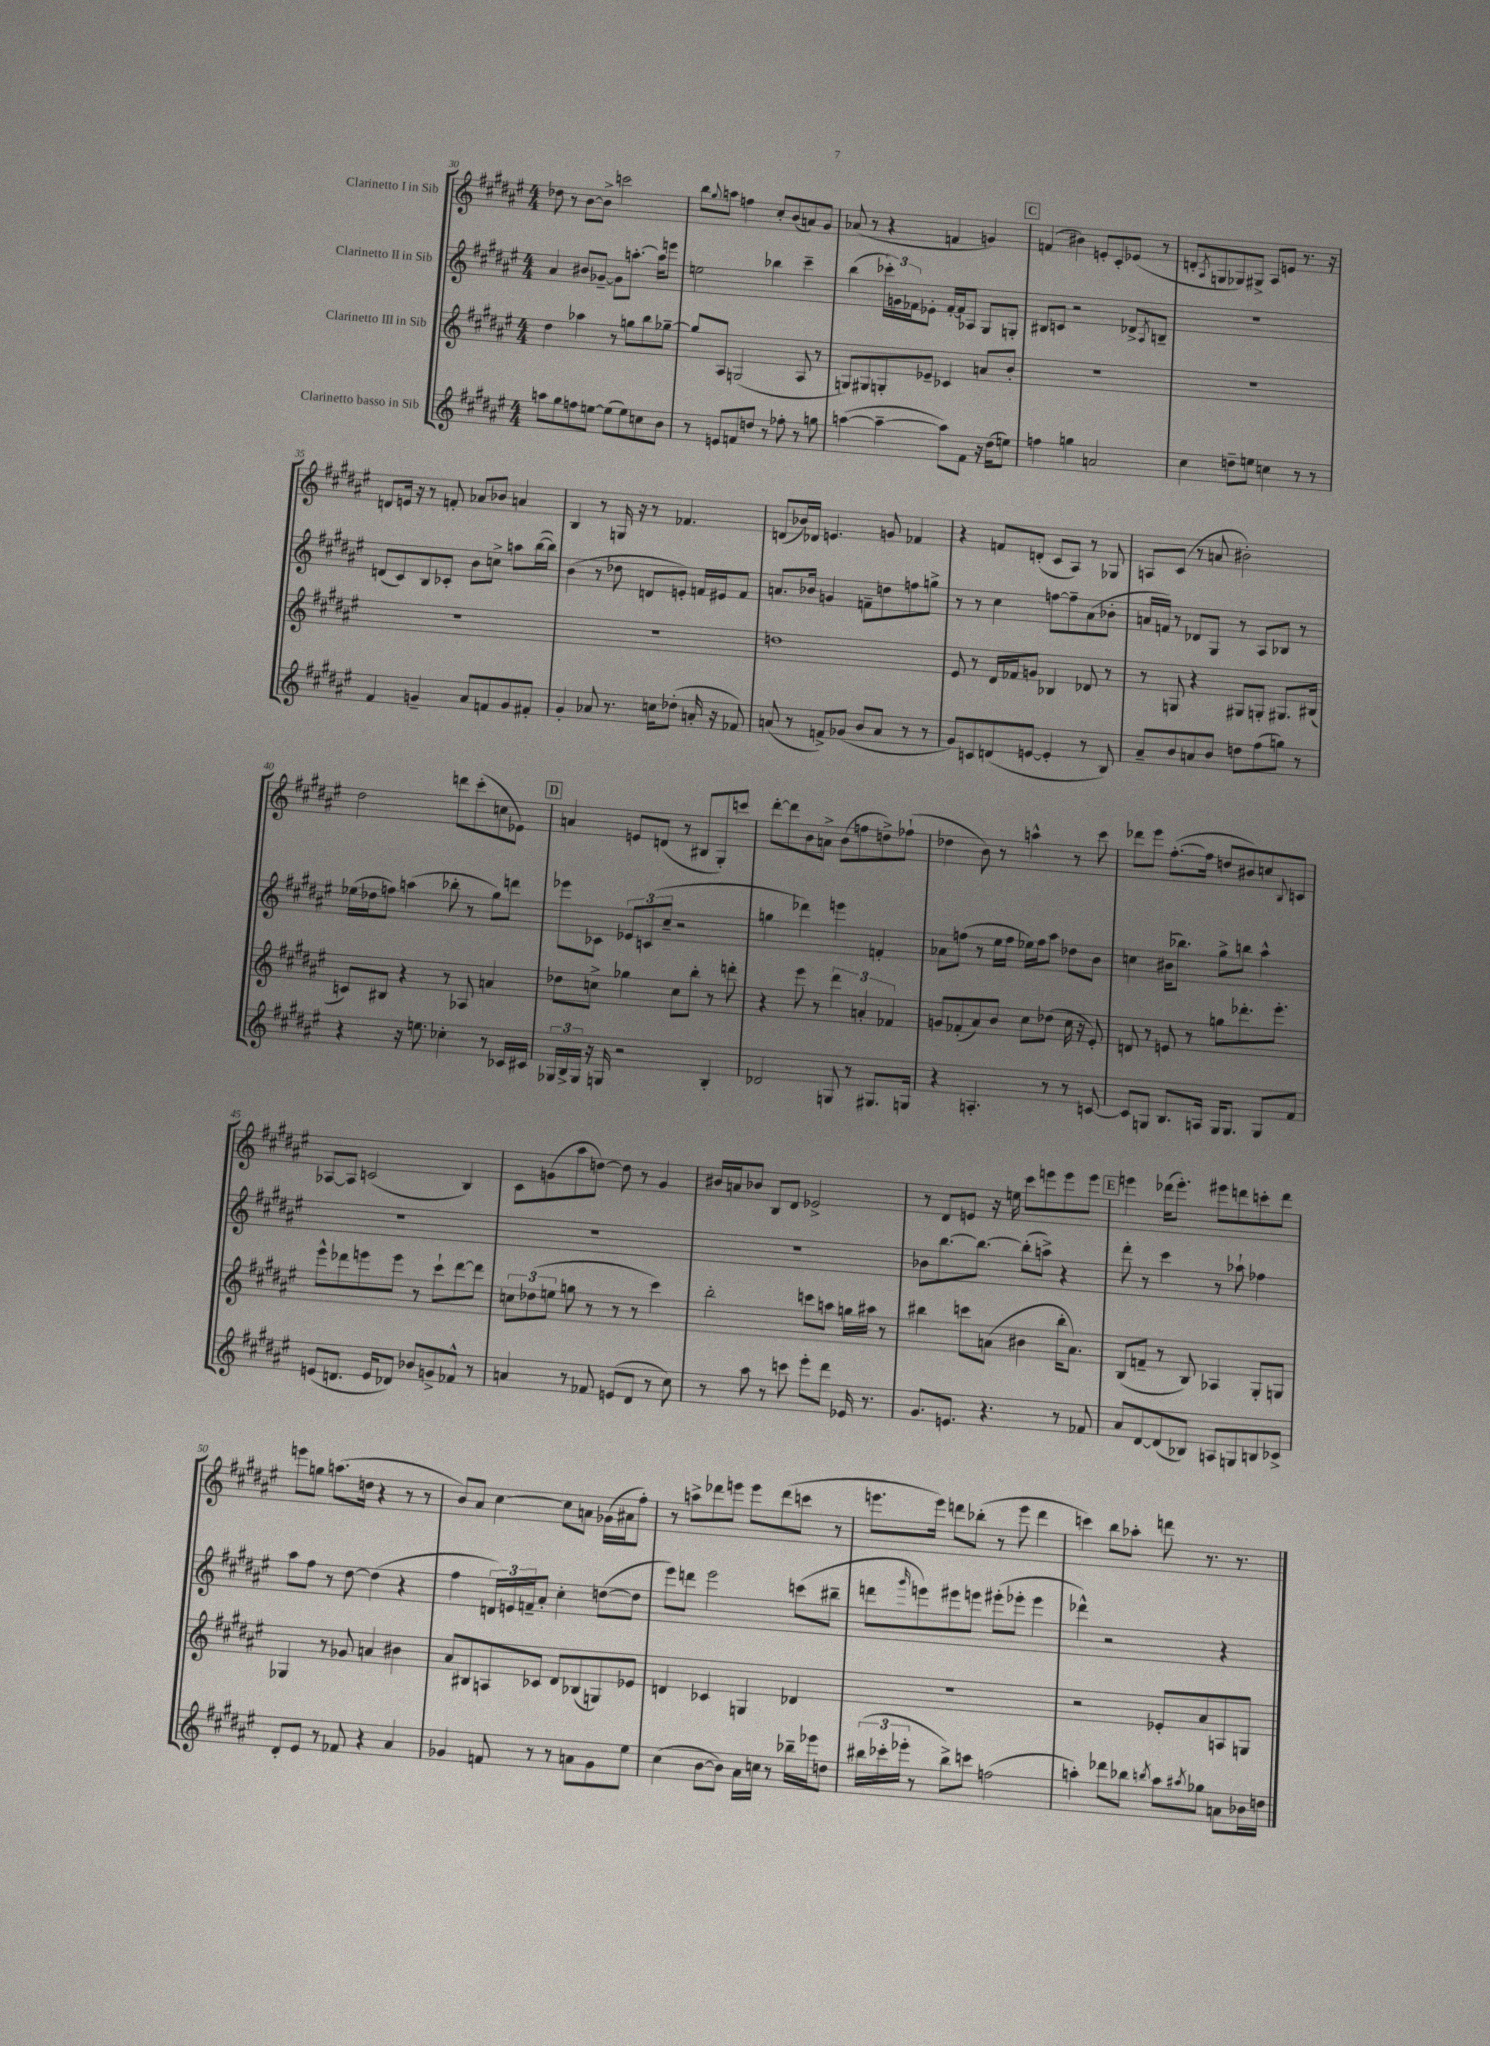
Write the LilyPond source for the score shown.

<<
\new StaffGroup <<
\new Staff = "s0" \with { instrumentName = "Clarinetto I in Sib" } {
    \clef treble \key fis \major \numericTimeSignature \time 4/4
    des''8 r8 b'8~ b'8-> c'''2 |
    b''8 \appoggiatura { gis''8 } a''8 f''4 cis''8-. b'8( a'8) gis'8 |
    aes'8( r8 r4 f'4 g'4) |
    \mark \markup { \box "C" } f'4( bis'4) e'8-. cis'8-. ees'8( r8 |
    d'8-. \acciaccatura { ais8 } g8 ges8) gis8-> ais8 e'8 r8. r16 |
    d'8 e'16 r16 r8 f'8-. aes'8 bes'8 a'4 |
    b4 r8 g16 r16 r8 fes'4. |
    d'8( bes'16) des'16 e'4. g'8 fes'4 |
    r4 f'8 d'8-.( cis'8 ais8) r8 ges8 |
    a8 cis'8( r8 a'8 bis'2-.) |
    dis''2 d'''8 cis'''8-.( c''8 ees'8) |
    \mark \markup { \box "D" } a'4 e'8 d'8( r8 bis8 gis8-.) c'''8 |
    dis'''8~-. dis'''8 b'8 a'8-> b'8( f''8 d''8->) fes''8-!( |
    des''4 b'8) r8 a''4-^ r8 cis'''8 |
    des'''8 eis'''8 fis''8.~-.( fis''16 d''8 bis'8) c''8 \appoggiatura { b8 } c'8 |
    aes8~ aes8 c'2( b4) |
    cis'8 g'8( ais''8 d''8~) d''8 r8 g'4 |
    bis'16 a'16 bes'8 b8 dis'8 ees'2-> |
    r8 dis'8 e'8 r16 e''16 cis'''8 e'''8 e'''8 e'''8 |
    \mark \markup { \box "E" } e'''4 des'''16( e'''8.-.) eis'''8 d'''8 c'''8-. d'''8 |
    e'''8 g''8 a''8.( d''16 r4 r8 r8 |
    b'8) ais'8 cis''4~ cis''8 a'8 ges'16( ais'16 fis''8-.) |
    r8 a''8-> des'''8 e'''8 e'''8 des'''8( c'''8 r8 |
    e'''8. e'''16) d'''8 bes''8-.( r8 e'''8 d'''4 |
    c'''4) b''8 aes''8-. d'''8 r8. r8. \bar "|." |
}
\new Staff = "s1" \with { instrumentName = "Clarinetto II in Sib" } {
    \clef treble \key fis \major \numericTimeSignature \time 4/4
    ais'4 bis'8 ges'8~-- ges'8 a''8.~-. a''16 e'''8 |
    e''2 bes''4 cis'''4-- |
    b''4( \tuplet 3/2 { ces'''16-.) g'16 fes'16 } ees'8-. fes'16~-. fes'16 aes8 gis8 g8-. |
    \mark \markup { \box "C" } bis8 c'8 r2 des'8-> \acciaccatura { ais8 } b8-- |
    R1 |
    d'8( cis'8) b8 ces'8-. b'8 c''8-> a''8 b''16~( b''16) |
    b'4( r8 des''8 d'8 e'8-.) f'16 eis'16 f'8 |
    a'8. bes'16 g'4 f'8-- d''8 f''8 g''8-> |
    r8 r8 cis''4 f''8~ f''8-- ais'8( bes'8-. |
    a'16 f'16) r8 des'8 gis8 r8 ais8 bes8 r8 |
    ees''16( des''16 f''8) a''4( bes''8-. r8 gis''8) d'''8 |
    \mark \markup { \box "D" } ees'''8 ces'8 \tuplet 3/2 { ees'8 c'8( cis''8-- } r2 |
    g''4 des'''4) e'''4 f'4-. |
    aes'8 f''8( r8 eis''16 f''16 ees''16) f''16 ais''8 des''8 b'8 |
    c''4 bis'16( bes''8.) gis''8-> b''8 ais''4-^ |
    R1 |
    R1 |
    R1 |
    bes'8 b''8.~ b''8.~ b''8-.( a''8->) r4 |
    \mark \markup { \box "E" } dis'''8-. r8 cis'''4 r8 aes''8-! fes''4 |
    ais''8 fis''8 r8 dis''8~ dis''4( r4 |
    fis''4 \tuplet 3/2 { d'16) e'16 f'16-- } ais'8-. cis''4-. d''8~( d''8 |
    eis'''8) d'''8 eis'''2 c'''8( bis''8-- |
    d'''8 \grace { gis'''16 } e'''8) eis'''8 e'''8 eis'''8-.( ees'''8-. ees'''4 |
    des'''4-^) r2 r4 \bar "|." |
}
\new Staff = "s2" \with { instrumentName = "Clarinetto III in Sib" } {
    \clef treble \key fis \major \numericTimeSignature \time 4/4
    dis''4 aes''4 r8 g''8 b''8 ges''8~-- |
    ges''8 ais8 g2( ais8 r8 |
    g8) gis8 g8-. ees'8-- ces'4 a'8 b'8-. |
    \mark \markup { \box "C" } R1 |
    R1 |
    R1 |
    R1 |
    d''1 |
    eis'8 r8 dis'16 fes'16 g'8 bes4 des'8 r8 |
    r8 g8 r4 gis8 g8-. gis8. bis16( |
    c'8) bis8 r4 r8 aes8 a'4 |
    \mark \markup { \box "D" } des''8 c''8-> ges''4 c''8 b''8-. r8 d'''8-. |
    r4 eis'''8 r8 \tuplet 3/2 { dis'''4 a'4-. fes'4 } |
    g'8 fes'8-.( ais'8) b'8 cis''8 des''8( cis''16 r16 eis'8-.) |
    d'8 r8 e'8 r8 g''8 des'''8.-. eis'''8.-. |
    eis'''8-^ des'''8 e'''8 e'''8 r8 cis'''8-! des'''8~ des'''8 |
    \tuplet 3/2 { c''8 des''8( e''8 } g''8 r8 r8 r8 cis'''4) |
    b''2-. c'''8 a''8 g''16 ais''16 r8 |
    bis''4 c'''8 a'8( bis'4 bis''16-. a'8.) |
    \mark \markup { \box "E" } b8( f'8-- r8 b8) aes4 gis8-. g8 |
    ges4 r8 ges'8 a'4 bis'4 |
    ais'8 bis8 a8 ces'8 dis'8 bes8( g8) ees'8 |
    d'4 ces'4 g4 des'4 |
    R1 |
    r2 ees'8-. ais'8 a8 g8 \bar "|." |
}
\new Staff = "s3" \with { instrumentName = "Clarinetto basso in Sib" } {
    \clef treble \key fis \major \numericTimeSignature \time 4/4
    a''8 gis''8 f''8 e''8~ e''8( e''8) c''8 b'8 |
    r8 e'8 f'8 d''8 r8 fes''8-. r8 g''8 |
    a''4~( a''4~-- a''8) fis'8 r16 dis''16( e''8) |
    \mark \markup { \box "C" } f''4 g''4 a'2 |
    cis''4 d''8-- e''8 c''4 r8 r8 |
    fis'4 g'4-- ais'8 f'8 g'8 fis'8-. |
    gis'4-. aes'8 r8. c''16 des''8-.( a'16-. r16 fes'8) |
    a'8( r8 f'8->) ges'8( b'8 a'8 r8 r8 |
    gis'8) c'8 d'8( e'8~ e'4-. r8 b8) |
    ais'8-- b'8 a'8 b'8 d''8 fis''8( g''8) r8 |
    r4 r16 e''8. ces''4-. r8 ces'16 cis'16 |
    \mark \markup { \box "D" } \tuplet 3/2 { ges16 b16-> ges16 } r16 g16 r2 b4-. |
    des'2 g8 r8 gis8. g16 |
    r4 a4.-. r8 r8 c'8~ |
    c'8 g8 b8. a16 g16 g8. g8 fis'8 |
    e'8( d'8. e'16 des'8) bes'8 g'8-> fes'8-^ r8 |
    a'4 r8 fes'8 e'8( dis'8 r8 cis''8) |
    r8 ais''8 r8 c'''8 eis'''8-. dis'''8 ees'16 r8. |
    gis'8. e'8. r4. r8 fes'8 |
    \mark \markup { \box "E" } ais'8 dis'8~ dis'8( bes8) a8 g8 b8 ces'8-> |
    dis'8-. eis'8 r8 fes'8 r4 ais'4 |
    ges'4 f'8 r8 r8 a'8 ges'8 eis''8 |
    cis''4( b'8~ b'8) ais'16 c''16 r8 bes''16-- ees'''16 d''8 |
    \tuplet 3/2 { bis''16( ces'''16-. ees'''16-. } r8 bis''8->) c'''8 f''2( |
    a''4-.) des'''8 bes''8 \acciaccatura { b''8 } a''8 \acciaccatura { ais''8 } ges''8 a'8 bes'16 d''16 \bar "|." |
}
>>
>>
\layout { \context { \Score currentBarNumber = #30 } }
